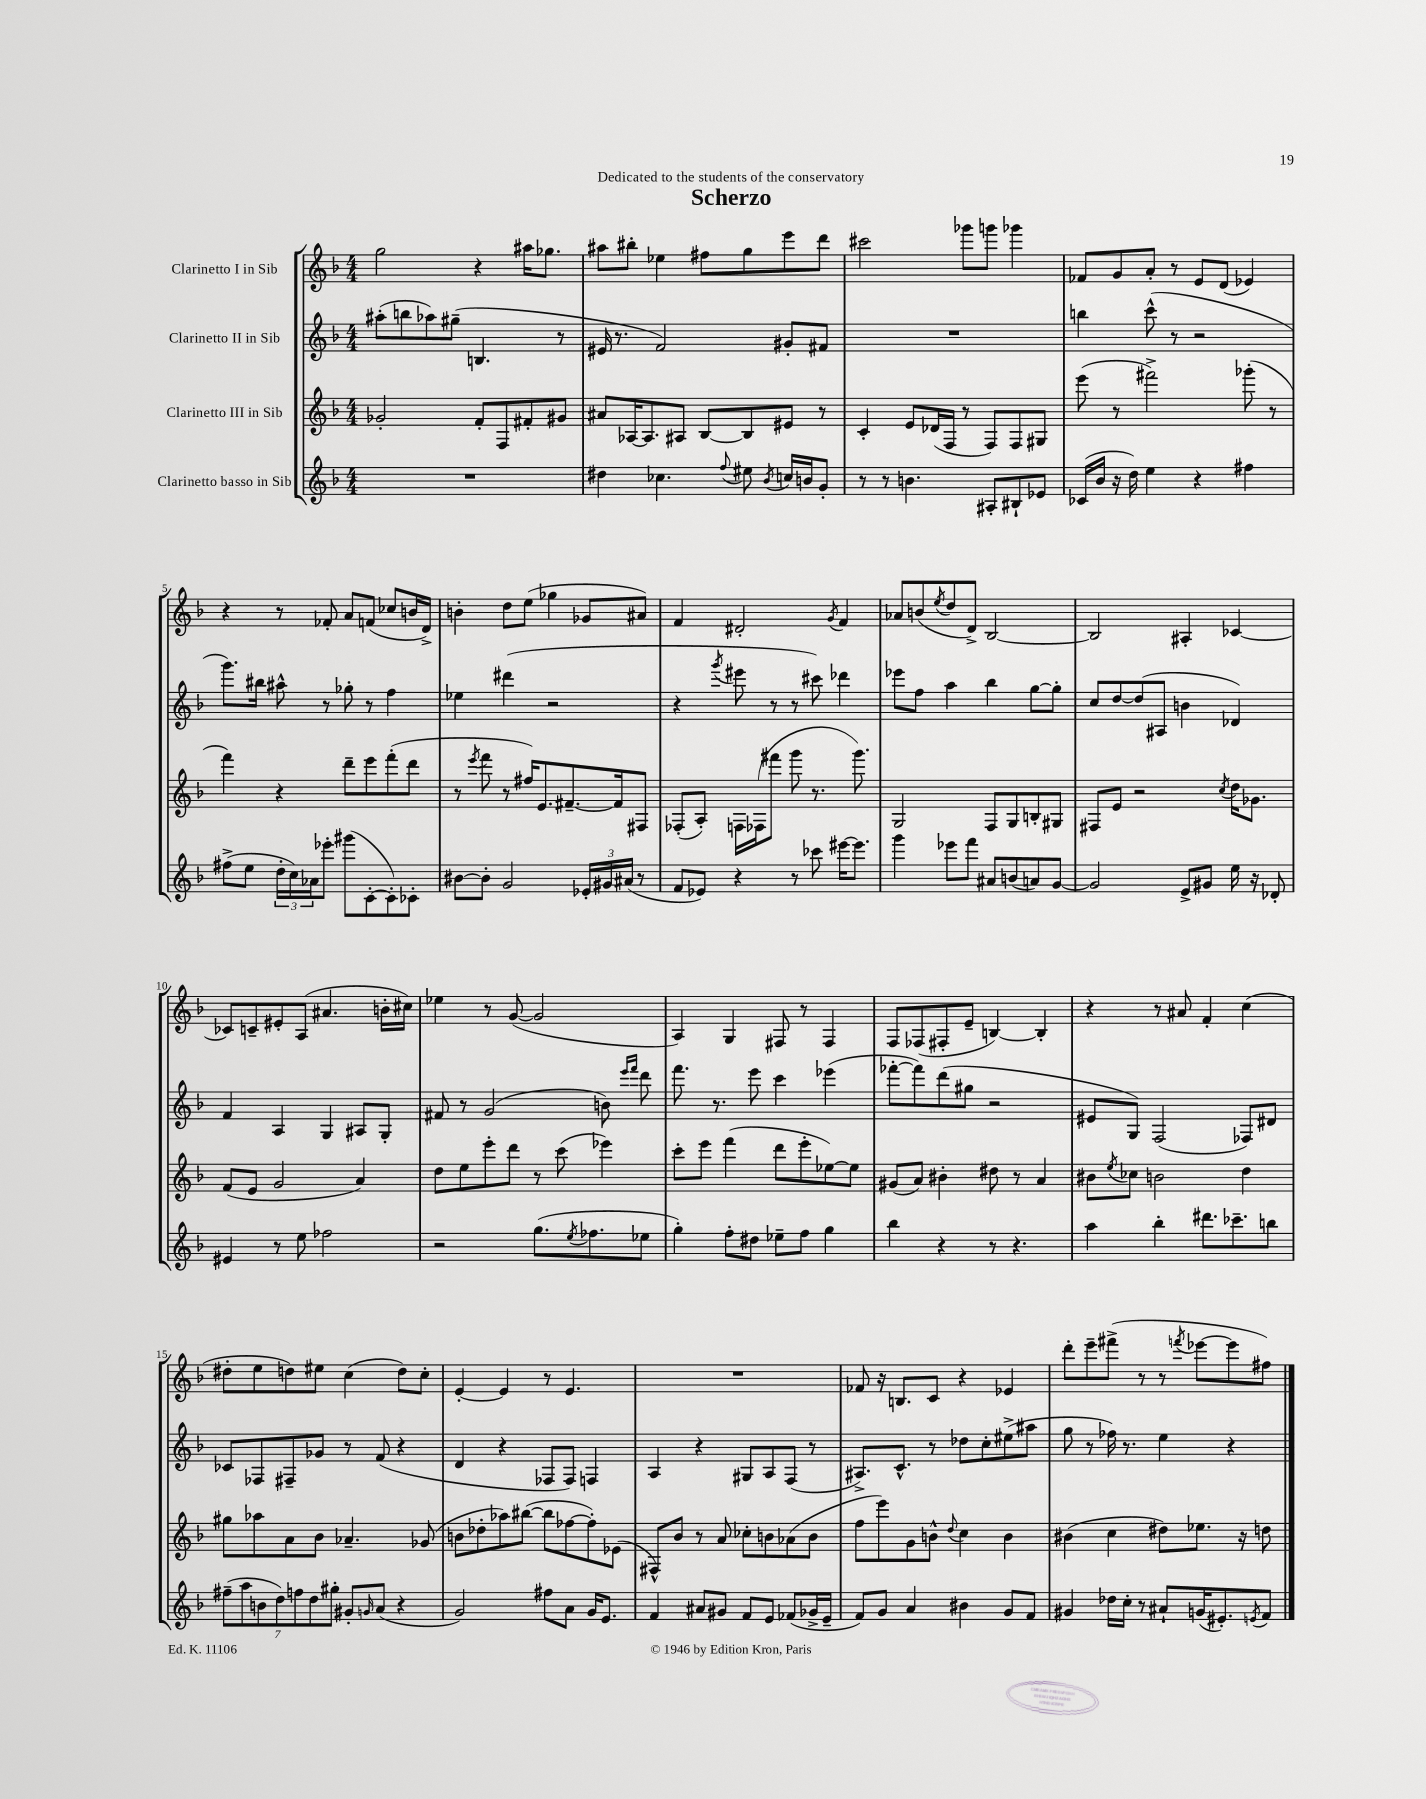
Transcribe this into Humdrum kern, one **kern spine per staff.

**kern	**kern	**kern	**kern
*staff4	*staff3	*staff2	*staff1
*clefG2	*clefG2	*clefG2	*clefG2
*k[b-]	*k[b-]	*k[b-]	*k[b-]
*M4/4	*M4/4	*M4/4	*M4/4
1r	2g-'	(8aa#'	2gg
.	.	8bb	.
.	.	8aa-)	.
.	.	(8gg#~	.
.	8f'	4.B	4r
.	8F	.	.
.	8f#'	.	16aa#
.	.	.	8.gg-
.	8g#	8r	.
=	=	=	=
4dd#	8a#	16e#	8aa#
.	.	8.r	.
.	[16A-	.	8bb#'
.	8.A-]	.	.
4.cc-	.	2f)	4ee-
.	8A#	.	.
.	[8B-	.	8ff#
8qqff	.	.	.
8ee#	8B-]	.	8gg
8qb-	.	.	.
16cc	8e#	8g#'	8eee
16b	.	.	.
8g'	8r	8f#	8ddd
=	=	=	=
8r	4c'	1r	2ccc#
8r	.	.	.
4.b	8e	.	.
.	(16d-	.	.
.	16F	.	.
.	8r	.	8ggg-
8A#'	8F)	.	8ggg
8B#`	8F	.	4ggg-
8e-	8G#	.	.
=	=	=	=
(16c-	(8eee	4bb	8f-
16b-	.	.	.
16r	8r	.	8g
16dd)	.	.	.
4ee	2fff#^)	(8ccc^^	8a'
.	.	8r	8r
4r	.	2r	8e
.	.	.	(8d
4ff#	(8ggg-'	.	4e-)
.	8r	.	.
=	=	=	=
(8ff#^	4fff)	8.ggg)	4r
8ee	.	.	.
.	.	16bb#	.
24dd'	4r	8aa#^^	8r
24cc)	.	.	.
24a-	.	.	.
8eee-'	.	8r	8f-'
(8ggg#	8ddd~	8gg-'	8a
[8c'	8eee	8r	(8f
8c'])	(8fff'	4ff	8cc-
8c-'	8ddd	.	16b
.	.	.	16d^)
=	=	=	=
[8b#	8r	4ee-	4b'
.	8qeee	.	.
8b#']	8fff	.	.
2g	8r	(4ddd#	8dd
.	16ff#)	.	(8ee
.	8.e	.	.
.	.	2r	4gg-
.	[8.f#~	.	.
24e-'	.	.	8g-
24g#	.	.	.
.	16f#]	.	.
(24a#	.	.	.
8r	8F#	.	8a#)
=	=	=	=
8f	(8F-'	4r	4f
8e-)	8A')	.	.
.	.	8qggg	.
4r	16F	8eee#	2d#'
.	(16F-	.	.
.	8fff#	8r	.
8r	8ggg	8r	.
8ccc-	8.r	8ccc#)	.
.	.	.	8qg
[16eee#	.	4ddd-	4f
8.eee#]	8.ggg)	.	.
=	=	=	=
4ggg	2G	8eee-	8a-
.	.	8ff	(8b
.	.	.	8qee
8eee-	.	4aa	8dd
8fff	.	.	8d^)
8a#	8F	4bb-	[2B-
(8b	8G	.	.
8a)	8B'	[8gg	.
[8g	8G#	8gg']	.
=	=	=	=
2g]	8F#	8cc	2B-]
.	8e	[8dd	.
.	2r	(8dd]	.
.	.	8A#	.
8e^	.	4b	4A#'
8g#	.	.	.
.	8qcc	.	.
16ee	16dd	4d-)	[4c-
16r	8.g-	.	.
8d-'	.	.	.
=	=	=	=
4e#	(8f	4f	8c-]
.	8e	.	8c~
8r	2g	4A	8e#'
8ee	.	.	(8A
2ff-	.	4G	4.a#
.	4a)	8A#	.
.	.	8G'	16b'
.	.	.	16cc#)
=	=	=	=
2r	8dd	8f#	4ee-
.	8ee	8r	.
.	8eee'	(2g	8r
.	8ddd	.	([8g
(8.gg	8r	.	2g]
.	(8ccc	.	.
8qee	.	.	.
8.ff-	.	.	.
.	4eee-)	8b)	.
.	.	16qqeee	.
.	.	16qqfff	.
8ee-	.	8ddd	.
=	=	=	=
4gg')	8ccc'	8.fff	4A)
.	8eee	.	.
.	.	8.r	.
8ff'	(4fff	.	4G
8dd#	.	8eee	.
8ee-~	8ddd	4ccc	8F#
8ff	8eee'	.	8r
4gg	[8ee-)	(4eee-	4F#
.	8ee-]	.	.
=	=	=	=
4bb-	(8g#	[8fff-'	8F
.	8a)	8fff-])	(8F-
4r	4b#'	(8ddd	8F#'
.	.	8gg#	8e~
8r	8dd#	2r	[4B)
4.r	8r	.	.
.	4a	.	4B']
=	=	=	=
4aa	8b#	8e#	4r
.	8qee	.	.
.	8cc-	8G)	.
4bb-'	2b	(2F	8r
.	.	.	8a#
8.ddd#	.	.	4f'
8.ccc-~	.	.	.
.	4dd	8F-)	(4cc
8bb	.	8d#	.
=	=	=	=
(14ff#~	8gg#	8c-	8dd#'
14aa	.	.	.
.	8aa-	8F-	8ee
14b	.	.	.
14dd)	.	.	.
.	8a	8F#~	8dd)
14ff	.	.	.
14dd	.	.	.
.	8b-	8g-	8ee#
14gg#'	.	.	.
8g#'	4.a-~	8r	(4cc
16qqg	.	.	.
(8a	.	(8f	.
4r	.	4r	8dd)
.	(8g-	.	8cc'
=	=	=	=
2g)	8b	4d	[4e'
.	8dd-'	.	.
.	8aa-)	4r	4e]
.	([8bb#	.	.
8ff#	8bb#]	8F-	8r
8a	[8ff-	8F-)	4.e
16g	8ff-'])	4F	.
8.e	.	.	.
.	(8e-	.	.
=	=	=	=
4f	8F#^^)	4A	1r
.	8b-	.	.
8a#	8r	4r	.
8g#	8a	.	.
8f	8cc-'	8G#	.
8e	8b	8A	.
(8f-	(8a-	(8F	.
16g-^	8b	8r	.
16e~	.	.	.
=	=	=	=
8f)	8ff	8.A#^)	8f-
8g	8eee)	.	16r
.	.	8.c^^	8.B
4a	8g	.	.
.	8b^^	8r	8c
.	8qqdd	.	.
4b#	4cc	8dd-	4r
.	.	8cc'	.
8g	4b	(8ee#^	4e-
8f	.	8aa#	.
=	=	=	=
4g#	(4b#	8gg	8ddd'
.	.	8r	8eee~
16dd-	4cc	16ff-)	(8fff#^
16cc'	.	8.r	.
8r	.	.	8r
8a#`	8dd#)	4ee	8r
.	.	.	8qfff
(16g	8.ee-	.	[8eee-
8.e#')	.	.	.
.	.	4r	8eee-]
.	16r	.	.
8qe	.	.	.
8f	8dd	.	8ff#)
==	==	==	==
*-	*-	*-	*-
